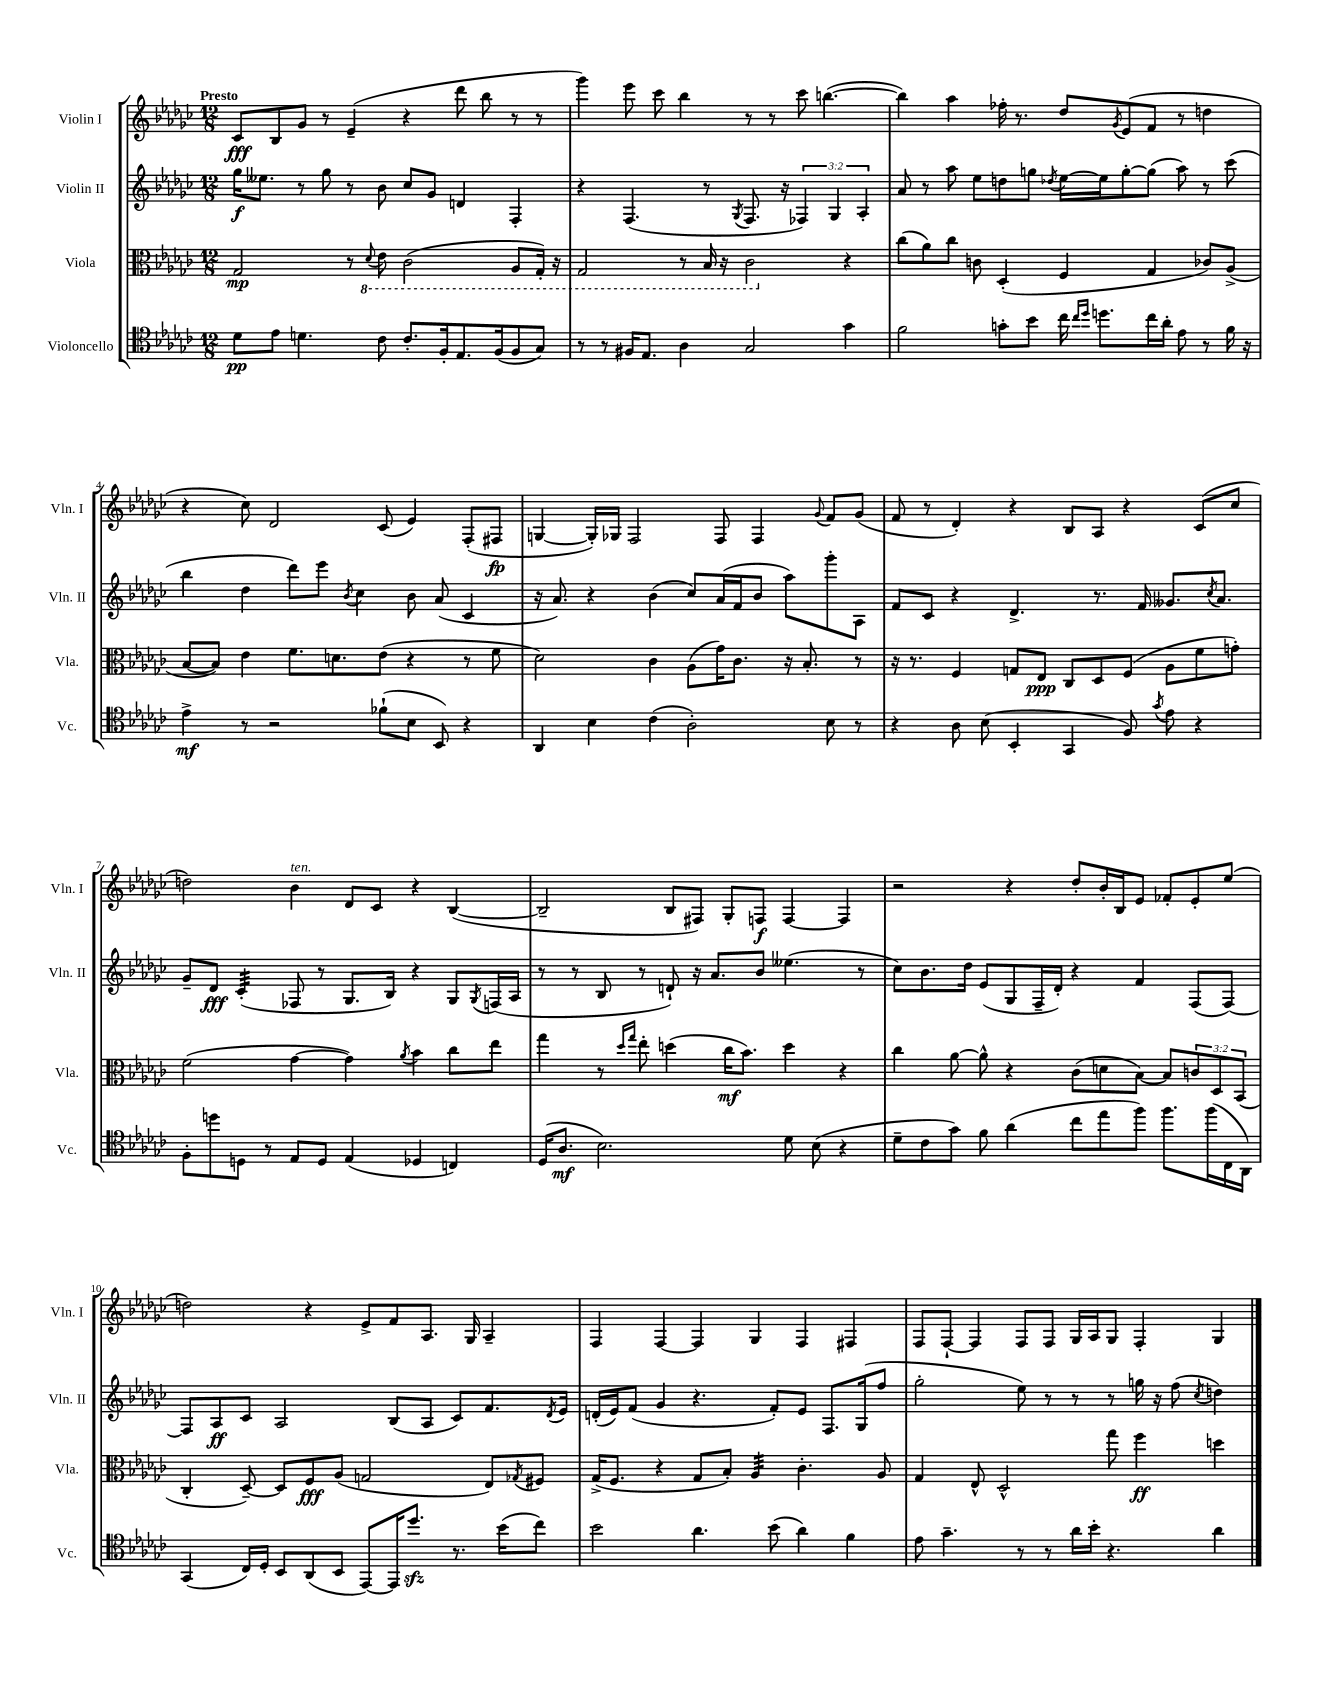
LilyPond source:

<<
\new StaffGroup <<
\new Staff = "s0" \with { instrumentName = "Violin I" shortInstrumentName = "Vln. I" } {
    \clef treble \key ges \major \numericTimeSignature \time 12/8 \tempo "Presto"
    ces'8\fff bes8 ges'8 r8 ees'4--( r4 des'''8 bes''8 r8 r8 |
    ges'''4) ees'''8 ces'''8 bes''4 r8 r8 ces'''8 b''4.~( |
    b''4) aes''4 fes''16-. r8. des''8 \acciaccatura { ges'8 } ees'8( f'8 r8 d''4 |
    r4 ces''8) des'2 ces'8( ees'4) f8-.( fis8\fp |
    g4~ g16-.) ges16 f2 f8 f4 \appoggiatura { ges'8 } f'8 ges'8( |
    f'8 r8 des'4-.) r4 bes8 aes8 r4 ces'8( ces''8 |
    d''2) bes'4^\markup { \italic "ten." } des'8 ces'8 r4 bes4~( |
    bes2-- bes8 fis8) ges8-. f8\f f4~ f4 |
    r2 r4 des''8-. bes'16-. bes16 ees'8 fes'8-. ees'8-. ees''8( |
    d''2) r4 ees'8-> f'8 aes8. ges16 aes4-- |
    f4 f4~ f4 ges4 f4 fis4 |
    f8 f8~-! f4 f8 f8 ges16 aes16 ges8 f4-. ges4 \bar "|." |
}
\new Staff = "s1" \with { instrumentName = "Violin II" shortInstrumentName = "Vln. II" } {
    \clef treble \key ges \major \numericTimeSignature \time 12/8 \override Staff.TupletNumber.text = #tuplet-number::calc-fraction-text
    ges''16\f eeses''8. r8 ges''8 r8 bes'8 ces''8 ges'8 d'4 f4-. |
    r4 f4.( r8 \acciaccatura { ges8 } f8. r16 \tuplet 3/2 { fes4) ges4 aes4-. } |
    aes'8 r8 aes''8 ees''8 d''8 g''8 \acciaccatura { des''8 } ees''16~ ees''16 g''8~-. g''8( aes''8) r8 ces'''8( |
    bes''4 des''4 des'''8) ees'''8 \acciaccatura { bes'8 } ces''4 bes'8 aes'8( ces'4 |
    r16 aes'8.) r4 bes'4( ces''8) aes'16( f'16 bes'8 aes''8) ges'''8-. aes8 |
    f'8 ces'8 r4 des'4.-> r8. f'16 geses'8. \acciaccatura { ces''8 } aes'8. |
    ges'8-- des'8\fff ces'4:32-.( fes8 r8 ges8. bes16) r4 ges8 \acciaccatura { ges8 } f16( aes16 |
    r8 r8 bes8 r8 d'8-!) r16 aes'8. bes'8 eeses''4.( r8 |
    ces''8) bes'8. des''16 ees'8( ges8 f16-- des'16-.) r4 f'4 f8( f8~) |
    f8 aes8\ff ces'8 aes2 bes8( aes8 ces'8) f'8. \acciaccatura { des'8 } ees'16 |
    d'16-.( ees'16) f'8( ges'4 r4. f'8-.) ees'8 f8. ges16( f''8 |
    ges''2-. ees''8) r8 r8 r8 g''16 r16 f''8( \acciaccatura { ces''8 } d''4) \bar "|." |
}
\new Staff = "s2" \with { instrumentName = "Viola" shortInstrumentName = "Vla." } {
    \clef alto \key ges \major \numericTimeSignature \time 12/8 \override Staff.TupletNumber.text = #tuplet-number::calc-fraction-text
    ges2\mp r8 \ottava #-1 \appoggiatura { des8 } ees8 ces2( aes,8 ges,16-.) r16 |
    ges,2 r8 bes,16 r16 ces2 \ottava #0 r4 |
    ces''8( aes'8) ces''8 c'8 des4-.( f4 ges4 ces'8) aes8->( |
    bes8~ bes8) ees'4 f'8. d'8. ees'8( r4 r8 f'8 |
    des'2) ces'4 aes8( ges'16) ces'8. r16 bes8.-. r8 |
    r16 r8. f4 g8 ees8\ppp ces8 des8 f8( aes8 f'8 g'8-.) |
    f'2( ges'4~ ges'4) \acciaccatura { aes'8 } bes'4 ces''8 ees''8 |
    ges''4 r8 \grace { des''16 ges''16 } ees''8-. d''4( ces''16\mf bes'8.) d''4 r4 |
    ces''4 aes'8~ aes'8-^ r4 ces'8( d'8 bes8~) bes8 \tuplet 3/2 { c'8 des8 bes,8( } |
    ces4-. des8~--) des8 f8\fff aes8( g2 ees8) \acciaccatura { ges8 } fis8 |
    ges16->( f8. r4 ges8 bes8-.) aes4:32 ces'4.-. aes8 |
    ges4 ees8-^ des2-^ ges''8 f''4\ff d''4 \bar "|." |
}
\new Staff = "s3" \with { instrumentName = "Violoncello" shortInstrumentName = "Vc." } {
    \clef tenor \key ges \major \numericTimeSignature \time 12/8
    des'8\pp ees'8 d'4. ces'8 ces'8.-. f16-. ees8. f16( f8 ges8) |
    r8 r8 fis16 ees8. aes4 ges2 ges'4 |
    f'2 g'8-. bes'8 ces''16 \grace { ces''16 des''16 } d''8. ces''16 aes'16-. ees'8 r8 f'16 r16 |
    ees'4->\mf r8 r2 fes'8-!( bes8 bes,8) r4 |
    aes,4 bes4 ces'4( aes2-.) bes8 r8 |
    r4 aes8 bes8( bes,4-. ges,4 f8) \acciaccatura { ges'8 } ees'8 r4 |
    f8-. d''8 d8 r8 ees8 d8 ees4( des4 c4) |
    des16( aes8.\mf bes2.) des'8 bes8( r4 |
    des'8-- ces'8 ges'8) f'8 aes'4( ces''8 ees''8 f''8) f''8. f''16( ces16 aes,16) |
    ges,4( ces16) des16-. bes,8 aes,8( bes,8 ees,8~) ees,16 des''8.\sfz r8. bes'16( ces''8) |
    bes'2 aes'4. bes'8( aes'4) f'4 |
    ees'8 ges'4.-- r8 r8 aes'16 bes'16-. r4. aes'4 \bar "|." |
}
>>
>>
